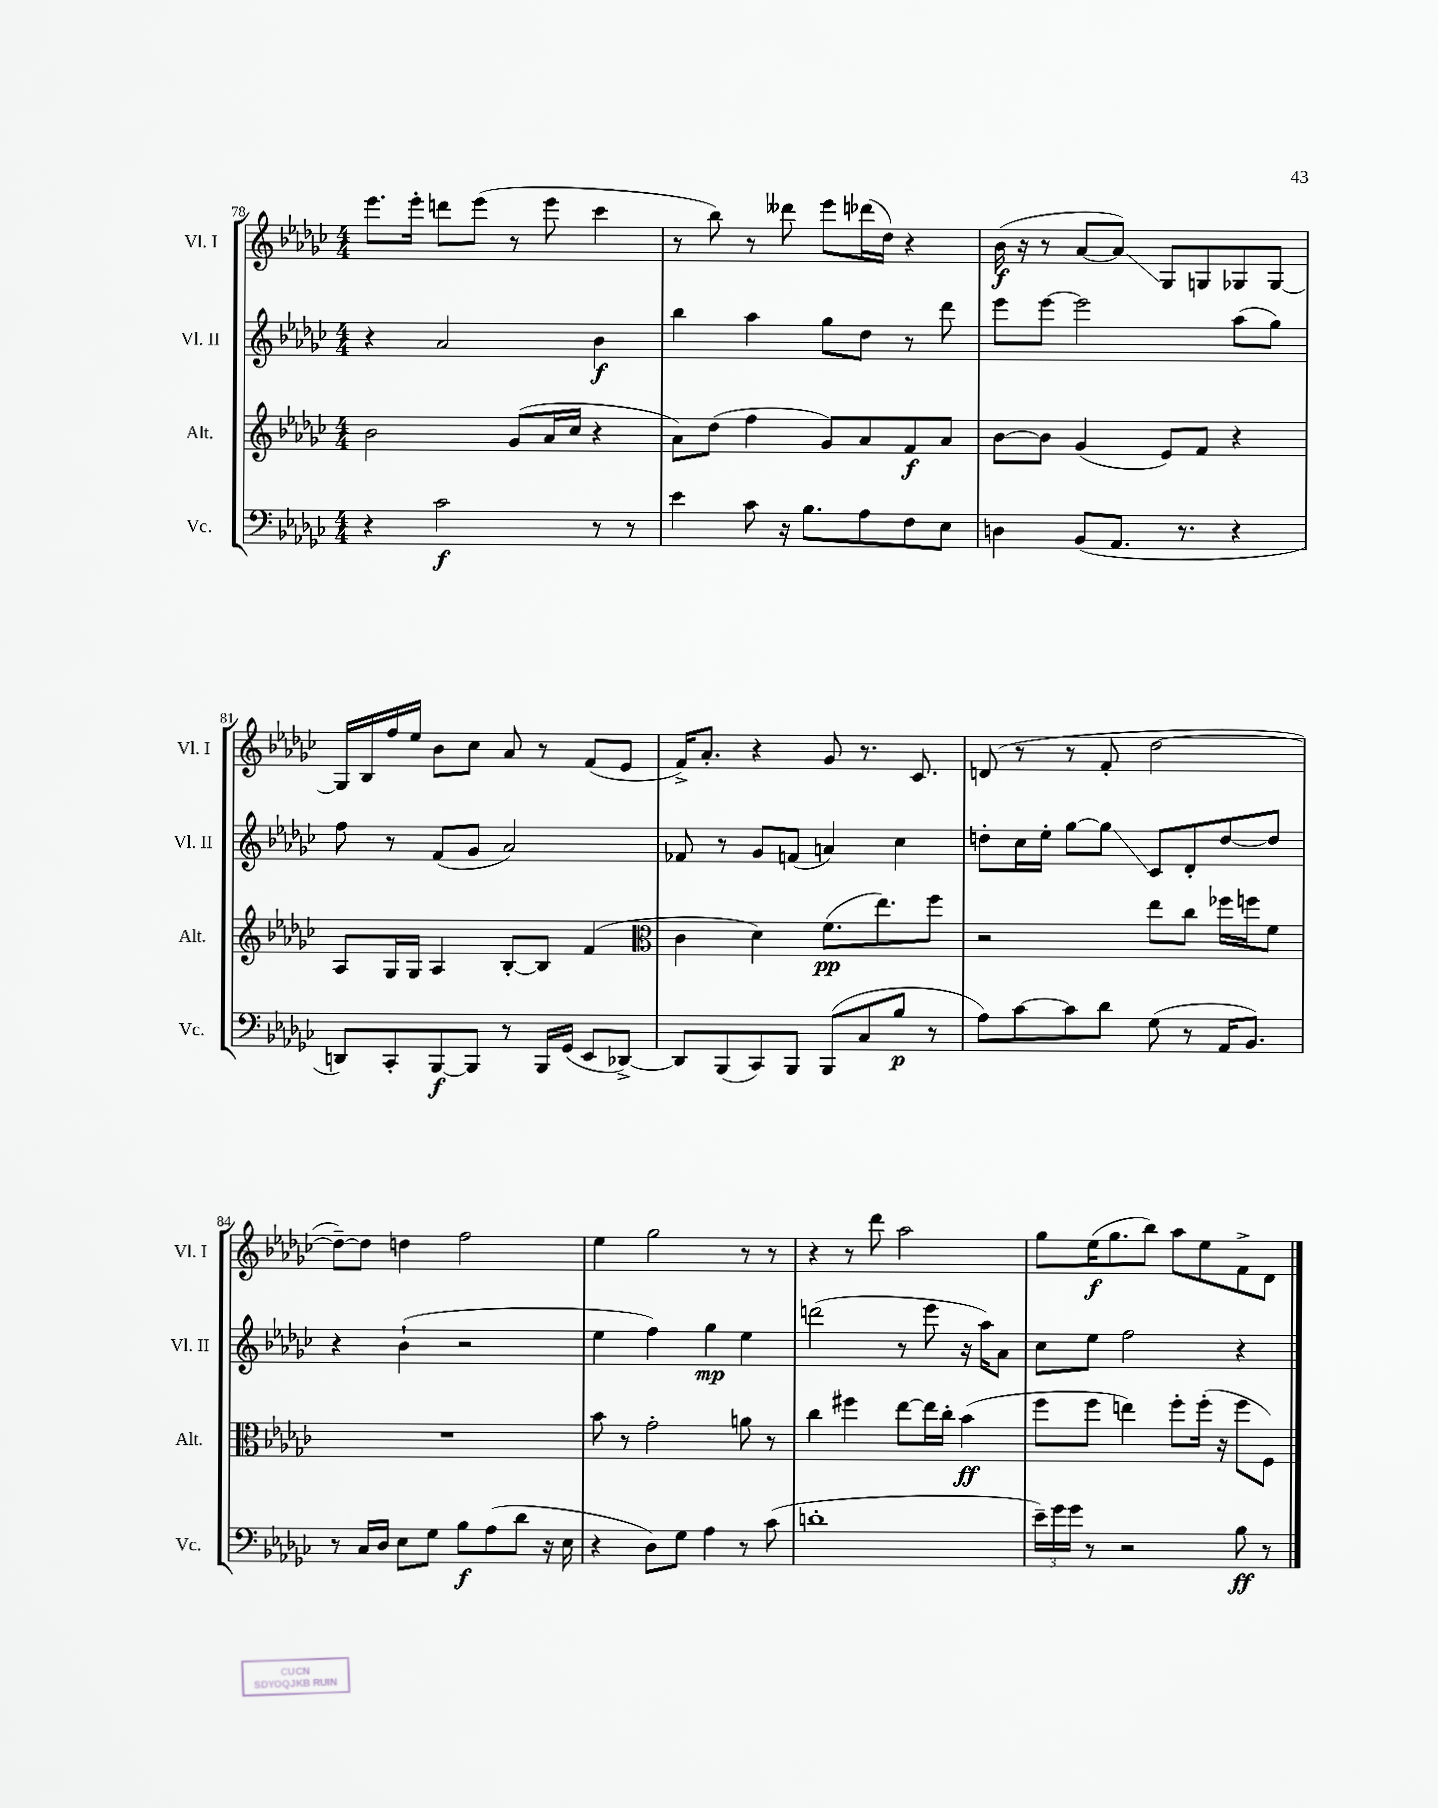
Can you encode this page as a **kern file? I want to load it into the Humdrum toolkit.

**kern	**kern	**kern	**kern
*staff4	*staff3	*staff2	*staff1
*clefF4	*clefG2	*clefG2	*clefG2
*k[b-e-a-d-g-c-]	*k[b-e-a-d-g-c-]	*k[b-e-a-d-g-c-]	*k[b-e-a-d-g-c-]
*M4/4	*M4/4	*M4/4	*M4/4
4r	2b-	4r	8.eee-
.	.	.	16eee-'
2c-	.	2a-	8ddd
.	.	.	(8eee-
.	(8g-	.	8r
.	16a-	.	8eee-
.	16cc-	.	.
8r	4r	4b-	4ccc-
8r	.	.	.
=	=	=	=
4e-	8a-)	4bb-	8r
.	(8dd-	.	8bb-)
8c-	4ff	4aa-	8r
16r	.	.	8ddd--
8.B-	.	.	.
.	8g-)	8gg-	8eee-
8A-	8a-	8dd-	(16ddd-
.	.	.	16dd-)
8F	8f	8r	4r
8E-	8a-	8ddd-	.
=	=	=	=
4D	[8b-	8eee-	(16b-
.	.	.	16r
.	8b-]	[8eee-	8r
(8BB-	(4g-	2eee-]	[8a-
8.AA-	.	.	8a-])
.	8e-)	.	8G-
8.r	.	.	.
.	8f	.	8G
4r	4r	(8aa-	8G-
.	.	8gg-)	[8G-
=	=	=	=
8DD)	8A-	8ff	16G-]
.	.	.	16B-
8CC-'	16G-	8r	16ff
.	16G-	.	16ee-
[8BBB-	4A-	(8f	8b-
8BBB-]	.	8g-	8cc-
8r	[8B-'	2a-)	8a-
16BBB-	8B-]	.	8r
(16GG-	.	.	.
8EE-	(4f	.	(8f
[8DD-^)	.	.	8e-
=	=	=	=
*	*clefC3	*	*
8DD-]	4c-	8f-	16f^)
.	.	.	8.a-'
(8BBB-	.	8r	.
8CC-)	4d-)	8g-	4r
8BBB-	.	(8f	.
(8BBB-	(8.f	4a)	8g-
8C-	.	.	8.r
.	8.ee-)	.	.
8B-	.	4cc-	.
.	.	.	8.c-
8r	8ff	.	.
=	=	=	=
8A-)	2r	8dd'	(8d
[8c-	.	16cc-	8r
.	.	16ee-'	.
8c-]	.	[8gg-	8r
8d-	.	8gg-]	8f'
(8G-	8ee-	8c-	[2dd-
8r	8cc-	8d-'	.
16AA-	16ff-	[8dd	.
8.BB-)	16ff	.	.
.	8f	8dd]	.
=	=	=	=
8r	1r	4r	8dd-~_)
16C-	.	.	8dd-]
16D-	.	.	.
8E-	.	(4b-`	4dd
8G-	.	.	.
8B-	.	2r	2ff
(8A-	.	.	.
8d-	.	.	.
16r	.	.	.
16E-	.	.	.
=	=	=	=
4r	8b-	4ee-	4ee-
.	8r	.	.
8D-)	2g-'	4ff)	2gg-
8G-	.	.	.
4A-	.	4gg-	.
8r	8a	4ee-	8r
(8c-	8r	.	8r
=	=	=	=
1d'	4cc-	(2ddd	4r
.	4ff#	.	8r
.	.	.	8ddd-
.	[8ee-	8r	2aa-
.	16ee-]	8eee-	.
.	16cc-'	.	.
.	(4b-	16r	.
.	.	16aa-)	.
.	.	8a-	.
=	=	=	=
24e-~)	8ff	8cc-	8gg-
24g-	.	.	.
24g-	.	.	.
8r	8ff	8ee-	(16ee-
.	.	.	8.gg-
2r	4ee)	2ff	.
.	.	.	8bb-)
.	8ff'	.	8aa-
.	(16ff'	.	8ee-
.	16r	.	.
8B-	8ff	4r	8f^
8r	8F)	.	8d-
==	==	==	==
*-	*-	*-	*-
